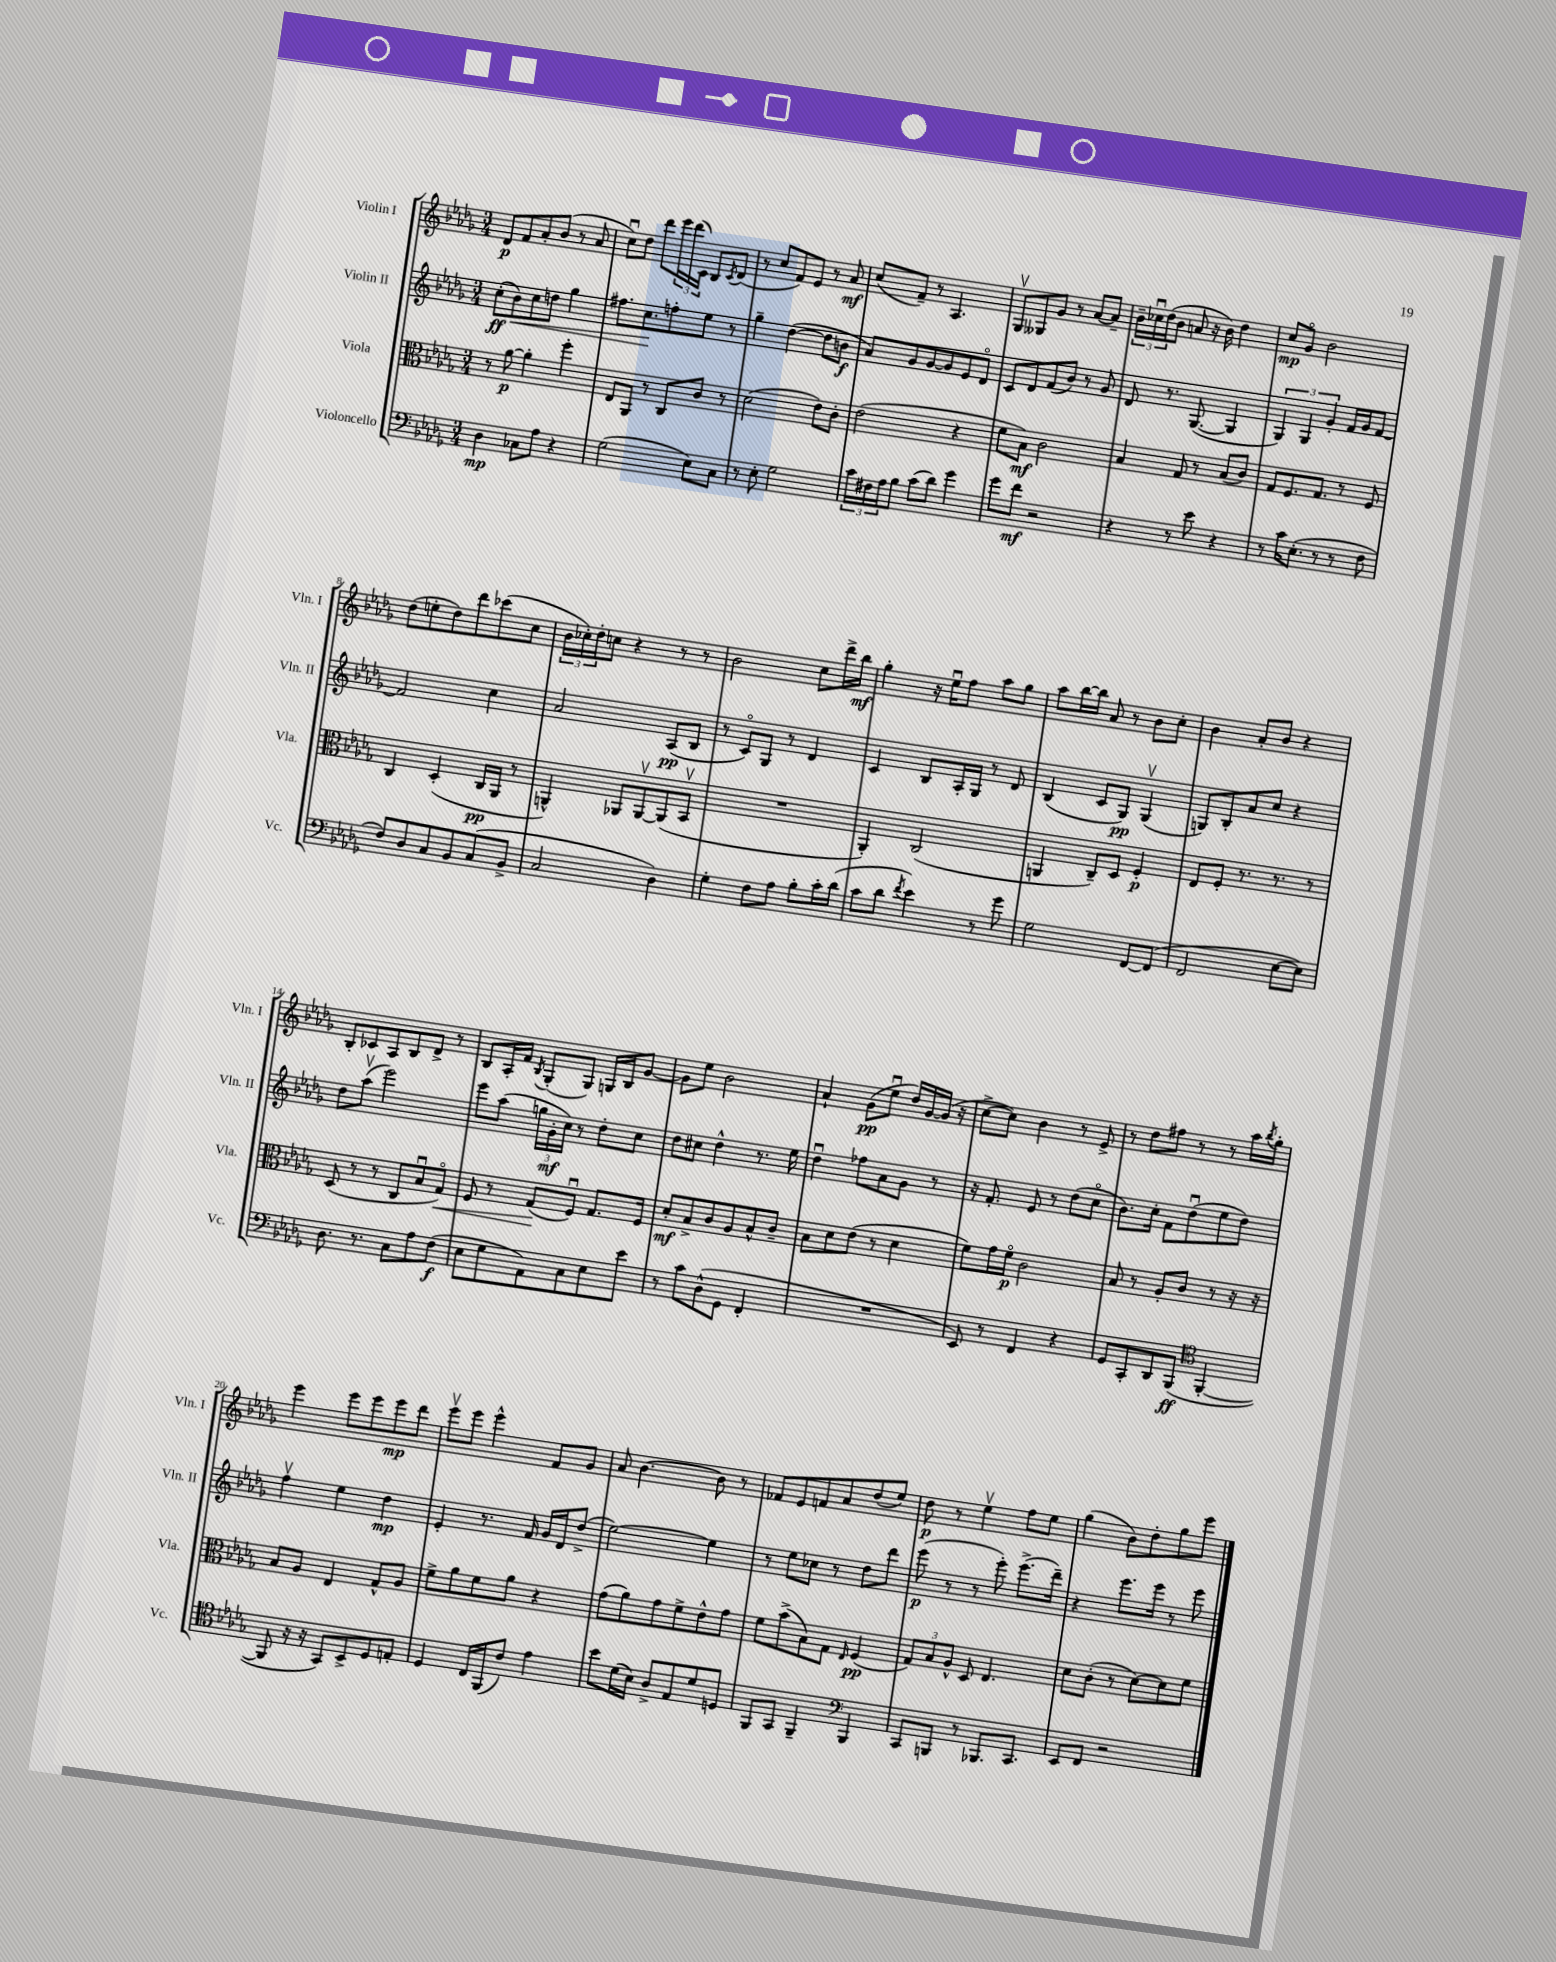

**kern	**kern	**kern	**kern
*staff4	*staff3	*staff2	*staff1
*clefF4	*clefC3	*clefG2	*clefG2
*k[b-e-a-d-g-]	*k[b-e-a-d-g-]	*k[b-e-a-d-g-]	*k[b-e-a-d-g-]
*M3/4	*M3/4	*M3/4	*M3/4
4D-	8r	(8cc'	8d-
.	[8a-	8b-)	8f
8C-	4a-']	8cc	8a-'
8A-	.	8dd	(8b-
4r	4ff'	4gg-	8r
.	.	.	8a-
=	=	=	=
(2G-	8E-	8.ff#	8ccu)
.	8AA-	.	8dd-
.	.	8.cc	.
.	8r	.	8ddd-
.	8C	8ff'	24eee-
.	.	.	(24ddd-
.	.	.	24c)
8E-)	8c	8ee-	8B-
.	.	.	8qc
8C	8r	8r	(8d-
=	=	=	=
8r	(2d-	4gg-~	8r
8E-'	.	.	8cc
2G-	.	([4dd-	8f)
.	.	.	8e-
.	8e-)	8dd-]	8r
.	8c'	8b	8a-
=	=	=	=
24c	(2e-	8a-)	(8cc
24F#	.	.	.
24A-	.	.	.
8B-	.	8g-	8f~)
(8c	.	[8g-	8r
8d-)	.	8g-]	4.A-
4g-	4r	8e-	.
.	.	8d-o	.
=	=	=	=
8g-	8f	8c	8G-v
8f	8B-)	8d-	8G--
2r	2c	(8f	8g-
.	.	8b-)	8r
.	.	8r	[8a-
.	.	8g-	8a-~]
=	=	=	=
4r	4B-	8d-	24b-~
.	.	.	24cc-u
.	.	.	(24dd-
.	.	8.r	8b-
8r	8G-	.	8a
.	.	([8.G-	.
8e-	8r	.	16r
.	.	.	16b-)
4r	(8B-	4G-]	4dd-
.	8c)	.	.
=	=	=	=
8r	8G-	6G-)	8cc
16c	8.F	.	8g-o
.	.	6G-	.
(8.E-'	.	.	.
.	.	.	2b-
.	8.G-	.	.
.	.	6g-'	.
8r	.	.	.
8r	8r	16f	.
.	.	16g-	.
8F	8F	[8f	.
=	=	=	=
8F)	4C	2f]	(8dd-
8D-	.	.	8ee'
8C	(4D-'	.	8dd-)
8BB-	.	.	8ddd-
(8C	16C	4cc	(8ccc-
.	16AA-	.	.
8BB-^	8r	.	8cc
=	=	=	=
2C	4AA^^)	2a-	24b-
.	.	.	24cc-')
.	.	.	24dd-'
.	.	.	8cc
.	8AA-	.	4r
.	[8AA-v	.	.
4D-)	(8AA-]	(8A-	8r
.	8BB-v	8B-	8r
=	=	=	=
4G-'	2.r	8r	2b-
.	.	8co)	.
8F	.	8G-	.
8A-	.	8r	.
8B-'	.	4d-	8cc
16c'	.	.	16ddd-^
(16d-	.	.	16bb-
=	=	=	=
8c	4AA-')	4c	4gg-'
8d-	.	.	.
8qf	.	.	.
4e-)	(2C	8B-	16r
.	.	.	16ee-u
.	.	16A-'	8ff
.	.	16G-	.
8r	.	8r	8aa-
8g-	.	8d-	8gg-
=	=	=	=
2G-	4AA	(4B-	8aa-
.	.	.	[16bb-
.	.	.	16bb-]
.	8C~)	8c	8a-
.	8D-	8G-)	8r
[8FF	4F'	(4G-v	8b-
(8FF]	.	.	8cc'
=	=	=	=
2FF	8E-	8G)	4b-
.	8F'	8B-'	.
.	8.r	8a-	8a-'
.	.	8cc	8b-
.	8.r	.	.
[8E-	.	4r	4r
8E-])	8r	.	.
=	=	=	=
8.D-	(8D-	8dd-	8B-'
.	8r	(8aa-v	8c-
8.r	.	.	.
.	8r	2eee-)	8A-
8C	8C	.	8B-
8A-	8B-u	.	8d-^
(8F	8G-o)	.	8r
=	=	=	=
8E-	8F	8eee-	8B-
8G-	8r	(8aa-	16A-'
.	.	.	16f
.	.	.	8qB-
8AA-)	(8G-	24gg	(8G-'
.	.	24g-'	.
.	.	24cc)	.
8C	8Fu)	8r	8G-)
8E-	8.G-	8dd-'	16G
.	.	.	16B-
8e-	.	8cc	[8g-
.	16F	.	.
=	=	=	=
8r	8d-'	8dd-	8g-]
8c	8B-^	8cc#	8ee-
(8D-^^	8c	4dd-^^	2b-
8GG-	8A-	.	.
4FF'	8B-^^	8.r	.
.	8c~	.	.
.	.	16ee-	.
=	=	=	=
2.r	8B-	4dd-u	4a-`
.	8d-	.	.
.	(8e-	8ff-	(8g-
.	8r	8a-	8ee-u
.	4d-	8g-	16dd-)
.	.	.	[16g-
.	.	8r	(16g-]
.	.	.	16r
=	=	=	=
8EE-)	8f)	16r	[8cc^
.	.	8.f'	.
8r	16g-	.	8cc])
.	16fo	.	.
4FF	2c	8e-	4b-
.	.	8r	.
4r	.	(8dd-	8r
.	.	8cco	8e-^
=	=	=	=
8GG-	8B-	8.b-)	8r
8CC'	8r	.	8dd-
.	.	16cc'	.
8DD-	8A-'	8f	8ff#
(8BBB-	8c	(8dd-u	8r
*clefC4	*	*	*
[4FF'	8r	8ee-	8r
.	16r	8dd-)	16aa-
.	.	.	8qbb-
.	16r	.	16gg-'
=	=	=	=
8FF]	8B-	4ffv	4eee-
16r	8A-	.	.
16r	.	.	.
8GG-)	4E-	4ee-	8eee-
8BB-^	.	.	8eee-
8D-	8G-^^	4dd-	8eee-
8E'	8A-	.	8ddd-
=	=	=	=
4D-	8f^	4e-'	8eee-v
.	8a-	.	8eee-
16C	8f	8.r	4eee-^^
(16FF	.	.	.
8c)	8a-	.	.
.	.	16f	.
4e-	4r	16g-	8f
.	.	16d-	.
.	.	(8dd-^	8g-
=	=	=	=
8b-	(8g-	[2ee-)	8a-
(16d-	8a-)	.	[4.b-
16B-)	.	.	.
8A-^	8g-	.	.
8E-	8f^	.	.
8d-	8e-^^	4ee-]	8b-]
8D	8g-	.	8r
=	=	=	=
8FF	8f	8r	8f-
8GG-	(8b-^	8ee-	8e-
4FF~	8B-)	8cc-	8f
.	8G-	8r	8a-
*clefF4	*	*	*
.	16qqE-	.	.
4BBB-	(4F	8dd-	(8dd-
.	.	8ddd-	8ee-)
=	=	=	=
8CC	12G-)	(8eee-	8dd-
.	12B-	.	.
8BBB	.	8r	8r
.	12A-^^	.	.
8r	8D-	8r	4ee-v
8.BBB-	4.E-	8eee-')	.
.	.	(8.eee-^	8ff
8.CC	.	.	.
.	.	.	8ee-
.	.	16ddd-~)	.
=	=	=	=
8EE-	8d-	4r	(4gg-
8FF	(8c'	.	.
2r	8r	8.eee-	8b-)
.	[8d-)	.	8dd-'
.	.	16eee-	.
.	8d-]	8r	8gg-
.	8f	8eee-	8eee-
==	==	==	==
*-	*-	*-	*-
